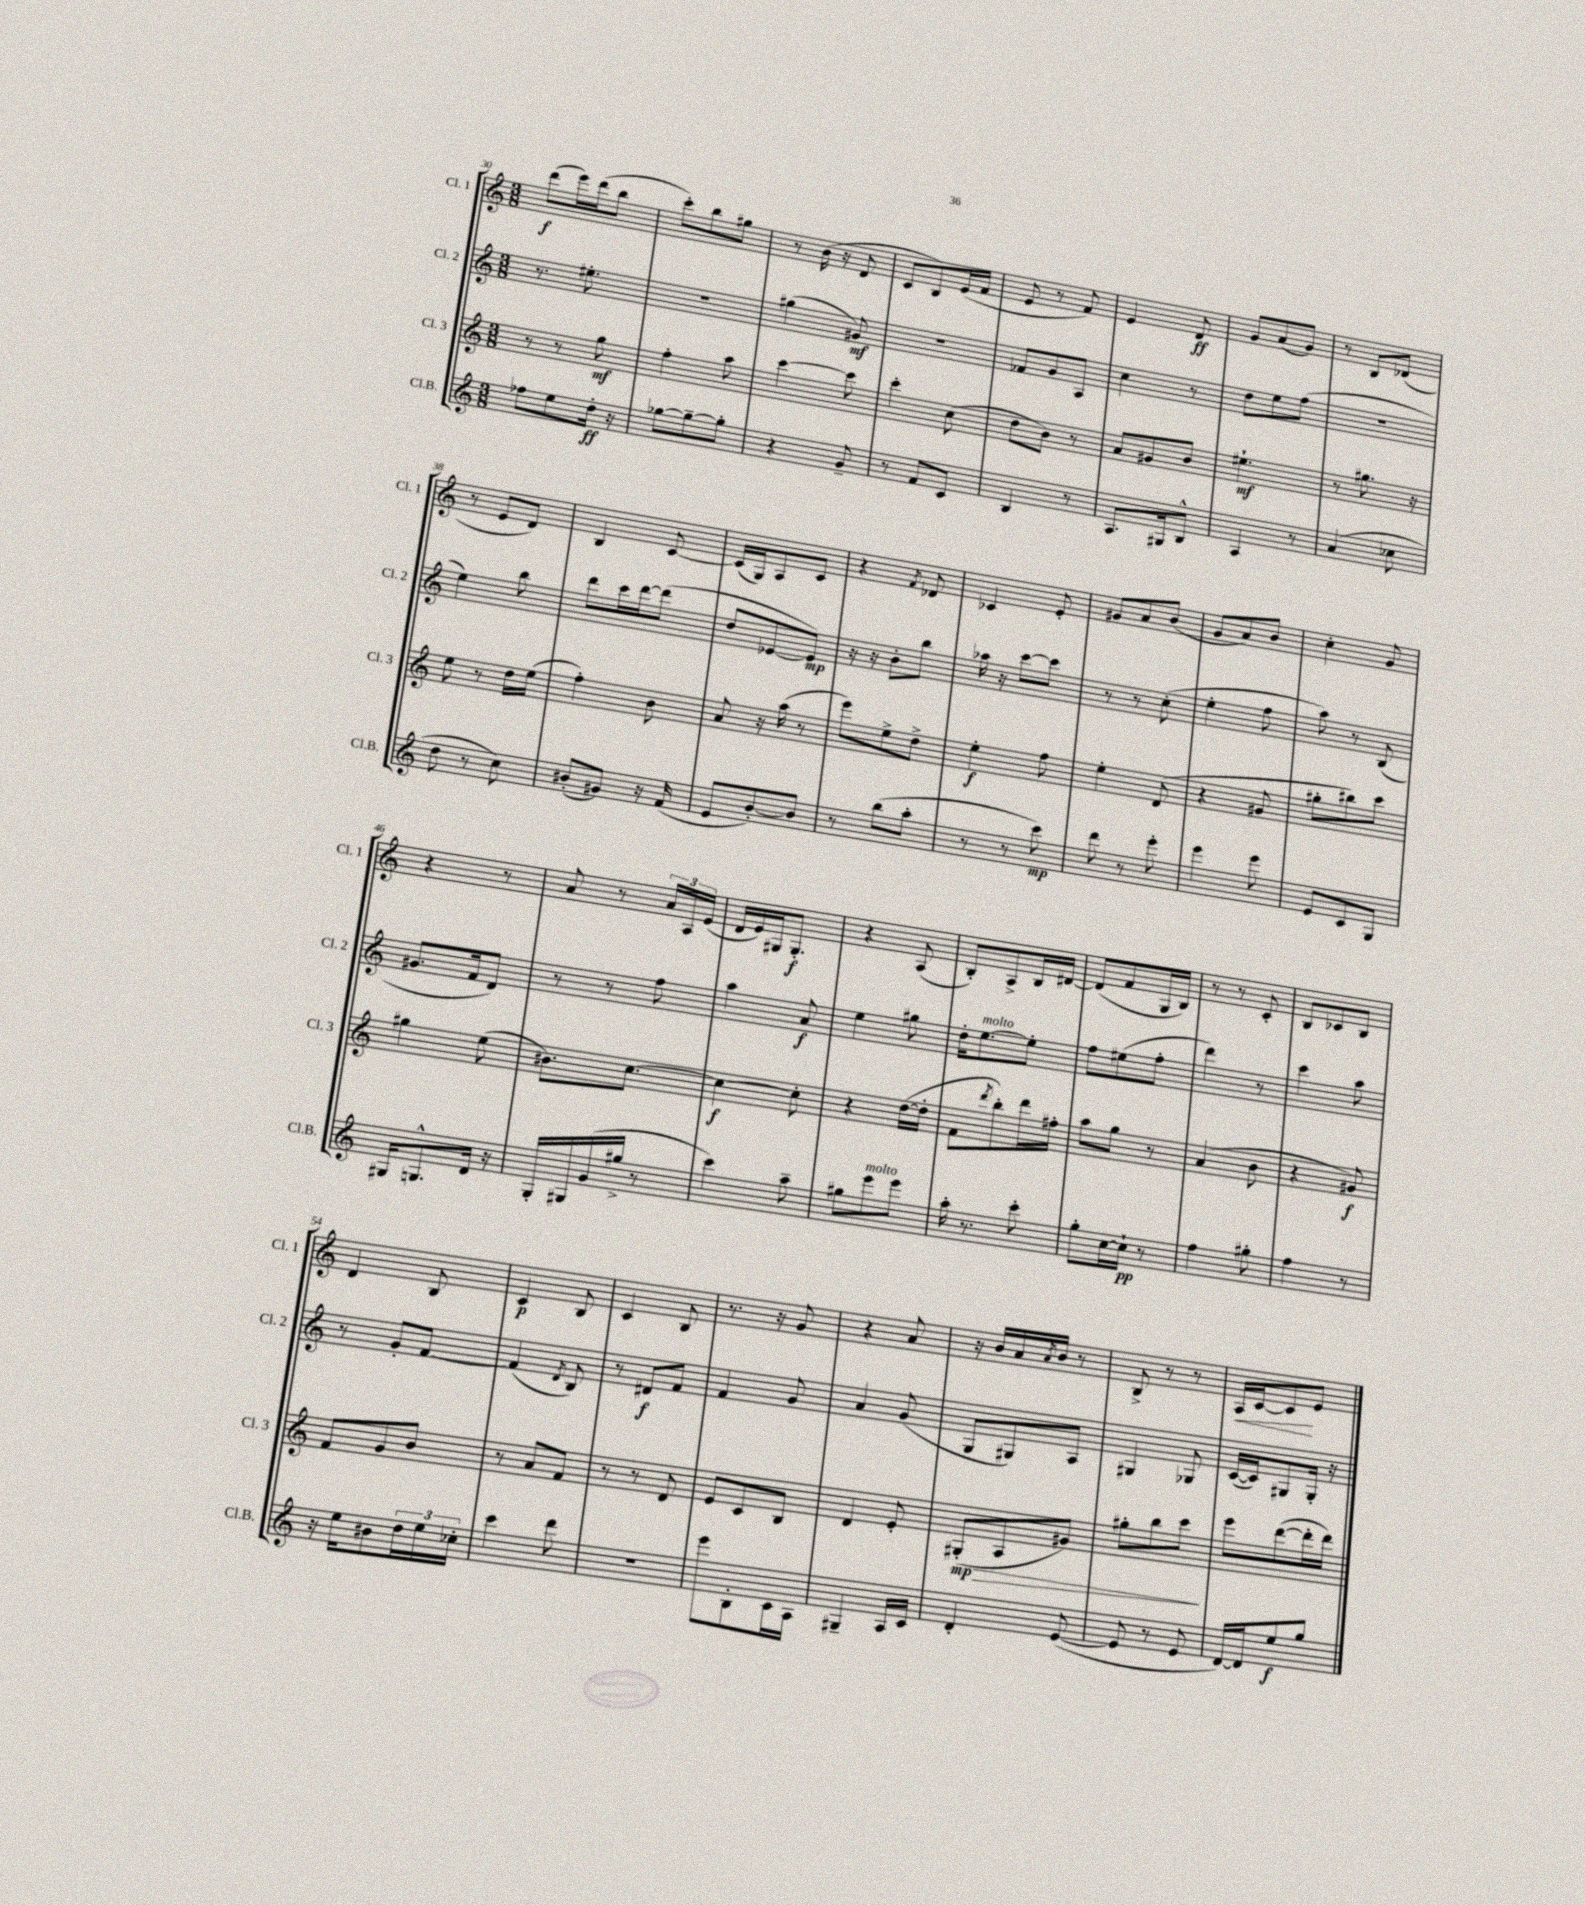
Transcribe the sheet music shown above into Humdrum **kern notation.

**kern	**kern	**kern	**kern
*staff4	*staff3	*staff2	*staff1
*clefG2	*clefG2	*clefG2	*clefG2
*k[]	*k[]	*k[]	*k[]
*M3/8	*M3/8	*M3/8	*M3/8
8ff-	8r	8.r	(8ddd
8ee	8r	.	16eee)
.	.	8.ee#'	(16ddd
16dd'	8gg	.	8bb
16r	.	.	.
=	=	=	=
[8gg-	4ff'	4.r	8ccc')
8gg-~_	.	.	8bb
8gg-']	8aa	.	8gg#
=	=	=	=
4r	[4ccc	(4gg#	8r
.	.	.	(16b
.	.	.	16r
8g~	8ccc]	8g#)	8d
=	=	=	=
8r	4ccc'	4.r	8c
8f	.	.	8B)
8c	(8cc	.	(16e
.	.	.	16f
=	=	=	=
4B	8dd	8f-	8e
.	8b)	8g	8r
8r	8r	8A	8f)
=	=	=	=
8.A	8a	4cc	4e
.	8g#	.	.
16G#	.	.	.
8B^^	8b	8r	8d
=	=	=	=
4A	4.ee#`	8dd	8g
.	.	8ee	(8a
8r	.	(8ff	8g)
=	=	=	=
(4a	8r	4.r	8r
.	8.gg#	.	8B
8cc-	.	.	(8d-
.	16r	.	.
=	=	=	=
8dd	8ee	4ee)	8r
8r	8r	.	8e
8cc)	16dd	8bb	8d)
.	(16ee	.	.
=	=	=	=
(8b#'	4ff')	8ddd	4B
8g#)	.	16ccc	.
.	.	[16ddd	.
16r	8b	(8ddd]	[8c
(16f	.	.	.
=	=	=	=
8e	8a	8dd	(16c]
.	.	.	16G)
[8b')	16r	[8e-	8A
.	(16aa	.	.
8b]	8r	8e-])	8c
=	=	=	=
8r	8eee)	16r	4r
.	.	16r	.
(8bb	8ee^	8b'	.
.	.	.	8qf
8aa'	8dd^	8bb	8d-
=	=	=	=
8r	4ee'	16aa-	4c-
.	.	16r	.
8r	.	[8ccc	.
8ccc)	8ff	8ccc]	8e'
=	=	=	=
8ddd	4ee'	8r	8g#
8r	.	8r	8a
8eee'	(8d	(8cc'	(8b
=	=	=	=
4eee	4r	4ee'	8g
.	.	.	8a)
8eee	8g#	8ff	8b
=	=	=	=
8e	8gg#'	8aa)	4cc'
8c	8bb#)	8r	.
8G	8ccc	(8B	8g
=	=	=	=
16G#	4gg#	8.g#	4r
8.G^^	.	.	.
.	.	16f	.
16d	(8ee	8d)	8r
16r	.	.	.
=	=	=	=
16G'	8.b#)	8r	8a
16G#	.	.	.
(16g	.	8r	8r
16gg#^	[8.cc	.	.
8r	.	8ff	24a
.	.	.	24A
.	.	.	(24e
=	=	=	=
4ccc)	4cc_	4aa	16d
.	.	.	16e)
.	.	.	16G#
.	.	.	8.G#'
8aa~	8cc']	8a	.
=	=	=	=
8gg#	4r	4ee	4r
8eee	.	.	.
8eee	([16dd	8gg#	(8A
.	16dd']	.	.
=	=	=	=
16aa'	8f	16dd'	8B')
8.r	.	[8.ee	.
.	8qddd	.	.
.	8bb')	.	8A^
8ccc'	16ddd	8ee']	16B
.	16ff#'	.	[16d#
=	=	=	=
8gg'	8aa	8ff	(8d#]
[16cc	8gg	(8ee#	8f
16cc`]	.	.	.
8r	8r	8ff'	16G
.	.	.	16B)
=	=	=	=
4ff	(4a	4ddd)	8r
.	.	.	8r
8gg#'	8b	8r	8c'
=	=	=	=
4ff	4r	4ccc	8B
.	.	.	8c-
8r	8g#)	8aa	8B
=	=	=	=
16r	8f	8r	4d
16ee	.	.	.
8b#	8g	8g'	.
24dd	8b	[8f	8B
24ee	.	.	.
24cc-'	.	.	.
=	=	=	=
4ccc	8r	(4f]	4c
.	8a	.	.
.	.	8qd	.
8ddd	8f	8B)	8B
=	=	=	=
4.r	8r	8r	4c
.	8r	8d#	.
.	8d	8f	8B
=	=	=	=
8eee	8e	4f	8.r
8B'	8c	.	.
.	.	.	16r
16c	8B	8g	8g
16A	.	.	.
=	=	=	=
4G#~	4d	4a	4r
16A	8e'	(8g	8a
16c	.	.	.
=	=	=	=
4d'	(8G#'	8G	16r
.	.	.	16b
.	8A	8G#)	16a
.	.	.	8qa
.	.	.	16b
([8e	8g#)	8A	8r
=	=	=	=
8e]	8gg#'	4G#	8B^
8r	8bb	.	8r
8e	8ccc	8G-	8r
=	=	=	=
[16d)	8eee	([16c	16A
16d]	.	16c])	[16c
8ee	([8ddd	8G#	8c]
8gg	16ddd']	16G#'	8e
.	16ddd)	16r	.
==	==	==	==
*-	*-	*-	*-
